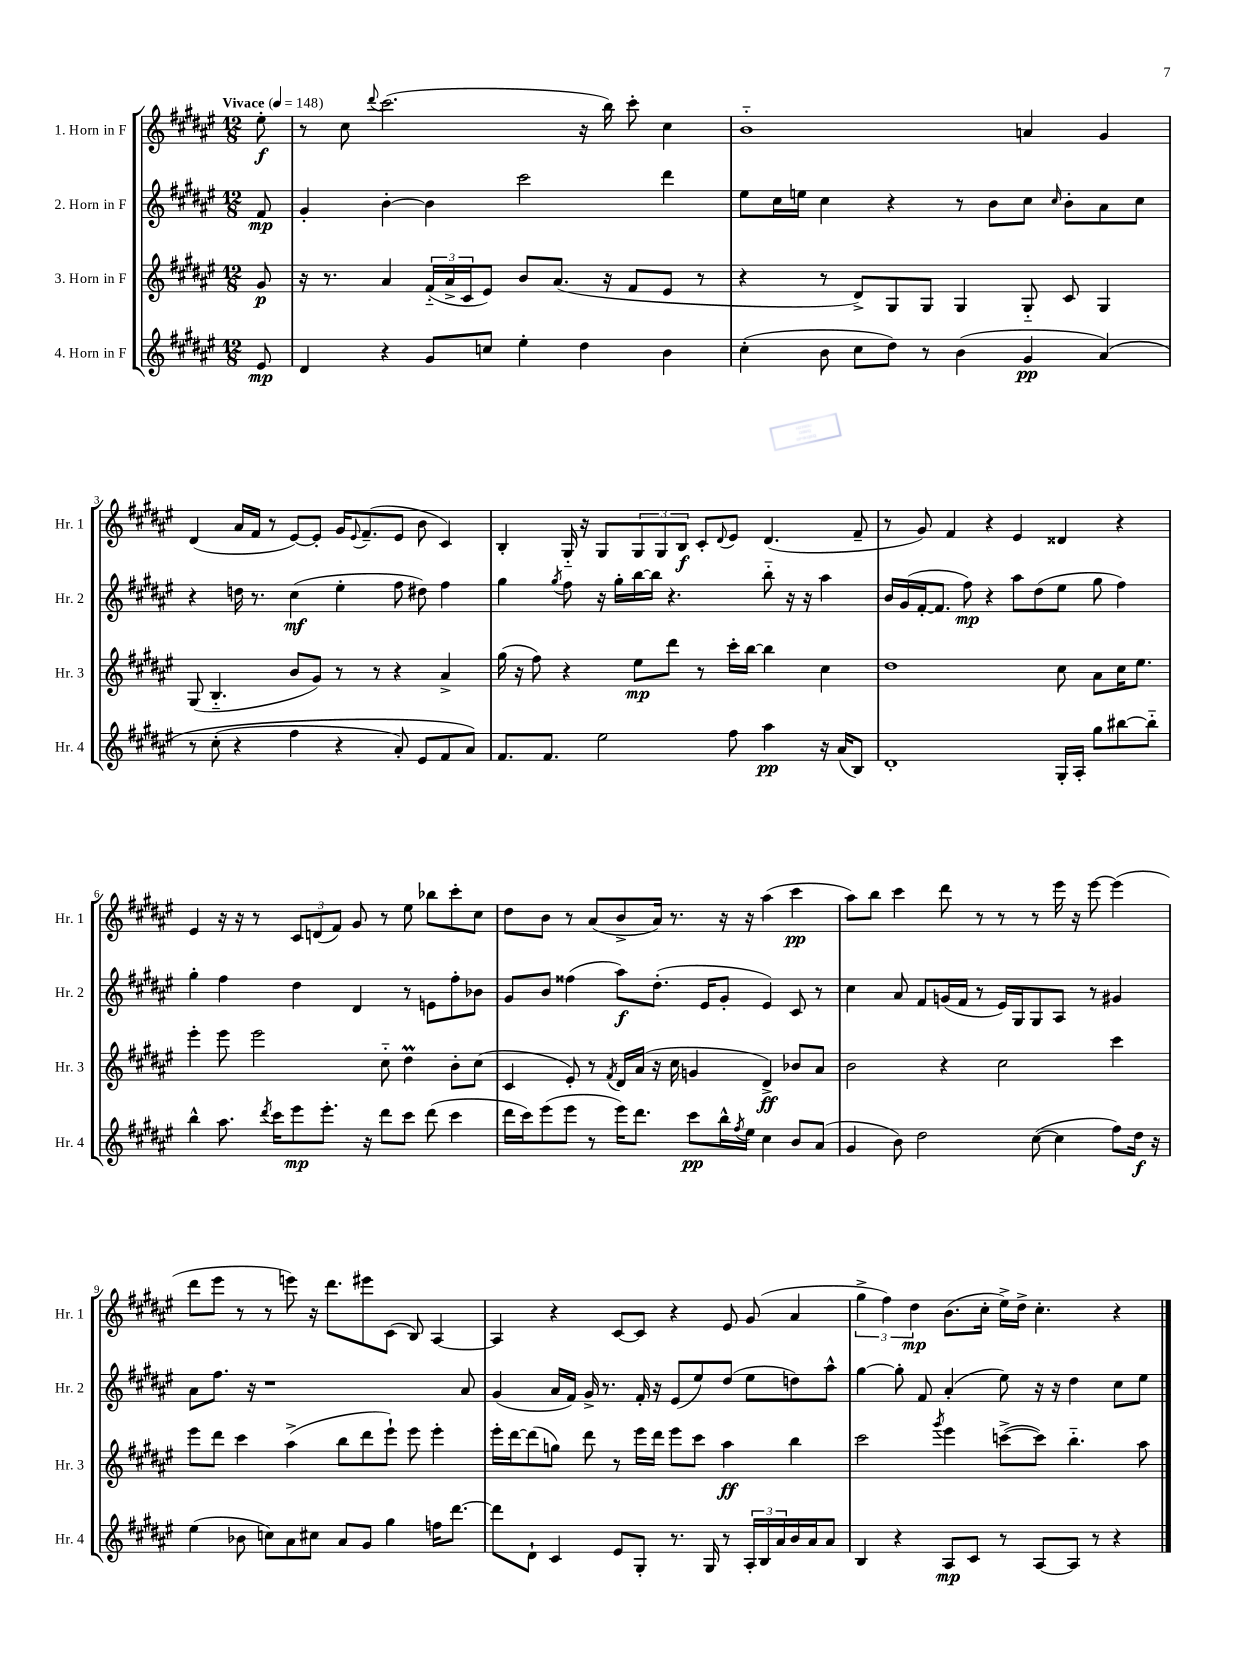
<<
\new StaffGroup <<
\new Staff = "s0" \with { instrumentName = "1. Horn in F" shortInstrumentName = "Hr. 1" } {
    \clef treble \key fis \major \numericTimeSignature \time 12/8 \partial 8 \tempo "Vivace" 4 = 148
    eis''8-.\f |
    r8 cis''8 \appoggiatura { dis'''8 } cis'''2.( r16 b''16) cis'''8-. cis''4 |
    b'1-_ a'4 gis'4 |
    dis'4( ais'16 fis'16 r8 eis'8~) eis'8-. gis'16 \appoggiatura { eis'8 } fis'8.--( eis'8 b'8 cis'4) |
    b4-. gis16-_ r16 gis8 \tuplet 3/2 { gis8 gis8 b8\f } cis'8-. \appoggiatura { dis'8 } eis'8 dis'4.( fis'8-- |
    r8 gis'8) fis'4 r4 eis'4 disis'4 r4 |
    eis'4 r16 r16 r8 \tuplet 3/2 { cis'8 d'8( fis'8) } gis'8 r8 eis''8 bes''8 cis'''8-. cis''8 |
    dis''8 b'8 r8 ais'8( b'8-> ais'16) r8. r16 r16 ais''4( cis'''4\pp |
    ais''8) b''8 cis'''4 dis'''8 r8 r8 r8 eis'''16 r16 eis'''8~ eis'''4( |
    dis'''8 eis'''8 r8 r8 e'''8) r16 dis'''8. eis'''8 cis'8( b8) ais4~ |
    ais4 r4 cis'8~ cis'8 r4 eis'8 gis'8( ais'4 |
    \tuplet 3/2 { gis''4-> fis''4) dis''4\mp } b'8.( cis''16-. eis''16->) dis''16-> cis''4.-. r4 \bar "|." |
}
\new Staff = "s1" \with { instrumentName = "2. Horn in F" shortInstrumentName = "Hr. 2" } {
    \clef treble \key fis \major \numericTimeSignature \time 12/8 \partial 8
    fis'8\mp |
    gis'4-. b'4~-. b'4 cis'''2 dis'''4 |
    eis''8 cis''16 e''16 cis''4 r4 r8 b'8 cis''8 \grace { cis''16 } b'8-. ais'8 cis''8 |
    r4 d''16 r8. cis''4\mf( eis''4-. fis''8 dis''8) fis''4 |
    gis''4 \acciaccatura { gis''8 } fis''8 r16 gis''16-. b''16~ b''16 r4. b''8-_ r16 r16 ais''4 |
    b'16 gis'16( fis'16~-. fis'8. fis''8\mp) r4 ais''8 dis''8( eis''8 gis''8 fis''4) |
    gis''4-. fis''4 dis''4 dis'4 r8 e'8 fis''8-. bes'8 |
    gis'8 b'8 fisis''4( ais''8\f) dis''8.-.( eis'16 gis'8-. eis'4) cis'8 r8 |
    cis''4 ais'8 fis'8 g'16( fis'16 r8 eis'16) gis16 gis8 ais8 r8 gis'4 |
    ais'8 fis''8. r16 r1 ais'8 |
    gis'4( ais'16 fis'16) gis'16-> r8. fis'16-. r16 eis'8( eis''8) dis''8( eis''8 d''8) ais''8-^ |
    gis''4~ gis''8-. fis'8 ais'4-.( eis''8) r16 r16 dis''4 cis''8 eis''8 \bar "|." |
}
\new Staff = "s2" \with { instrumentName = "3. Horn in F" shortInstrumentName = "Hr. 3" } {
    \clef treble \key fis \major \numericTimeSignature \time 12/8 \partial 8
    gis'8\p |
    r16 r8. ais'4 \tuplet 3/2 { fis'16-_( ais'16-> cis'16 } eis'8) b'8 ais'8.( r16 fis'8 eis'8 r8 |
    r4 r8 dis'8->) gis8 gis8 gis4 gis8-_ cis'8 gis4 |
    gis8( b4.-_ b'8 gis'8) r8 r8 r4 ais'4-> |
    gis''16( r16 fis''8) r4 eis''8\mp dis'''8 r8 cis'''16-. b''16~ b''4 cis''4 |
    dis''1 cis''8 ais'8 cis''16 eis''8. |
    eis'''4-. eis'''8 eis'''2 cis''8-_ dis''4\prall b'8-. cis''8( |
    cis'4 eis'8-.) r8 \acciaccatura { fis'8 } dis'16 ais'16( r16 cis''16 g'4 dis'4->\ff) bes'8 ais'8 |
    b'2 r4 cis''2 cis'''4 |
    eis'''8 dis'''8 cis'''4 ais''4->( b''8 dis'''8 eis'''8-!) eis'''8 eis'''4-. |
    eis'''16-. dis'''16~ dis'''8( g''8) dis'''8 r8 eis'''16 dis'''16 eis'''8 cis'''8 ais''4\ff b''4 |
    cis'''2 \acciaccatura { gis'''8 } eis'''4 c'''8~->( c'''8) b''4.-_ ais''8 \bar "|." |
}
\new Staff = "s3" \with { instrumentName = "4. Horn in F" shortInstrumentName = "Hr. 4" } {
    \clef treble \key fis \major \numericTimeSignature \time 12/8 \partial 8
    eis'8\mp |
    dis'4 r4 gis'8 c''8 eis''4-. dis''4 b'4 |
    cis''4-.( b'8 cis''8 dis''8) r8 b'4( gis'4\pp ais'4)\( |
    r8 cis''8-.( r4 fis''4 r4 ais'8-.) eis'8 fis'8 ais'8\) |
    fis'8. fis'8. eis''2 fis''8 ais''4\pp r16 ais'16( b8) |
    dis'1-. gis16-. ais16-. gis''8 bis''8~ bis''8-_ |
    b''4-^ ais''8. \acciaccatura { dis'''8 } cis'''16 eis'''8\mp eis'''8.-. r16 dis'''8 cis'''8 dis'''8( cis'''4 |
    dis'''16 cis'''16) eis'''8( eis'''8 r8 eis'''16) dis'''8. cis'''8\pp b''16-^ \acciaccatura { fis''8 } eis''16 cis''4 b'8 ais'8( |
    gis'4 b'8) dis''2 cis''8~( cis''4 fis''8) dis''16\f r16 |
    eis''4( bes'8 c''8) ais'8 cis''8 ais'8 gis'8 gis''4 f''16 dis'''8.~ |
    dis'''8 dis'8-! cis'4 eis'8 gis8-. r8. gis16 r8 \tuplet 3/2 { ais16-. b16 ais'16 } b'16 ais'16 ais'8 |
    b4 r4 ais8\mp cis'8 r8 ais8~ ais8 r8 r4 \bar "|." |
}
>>
>>
